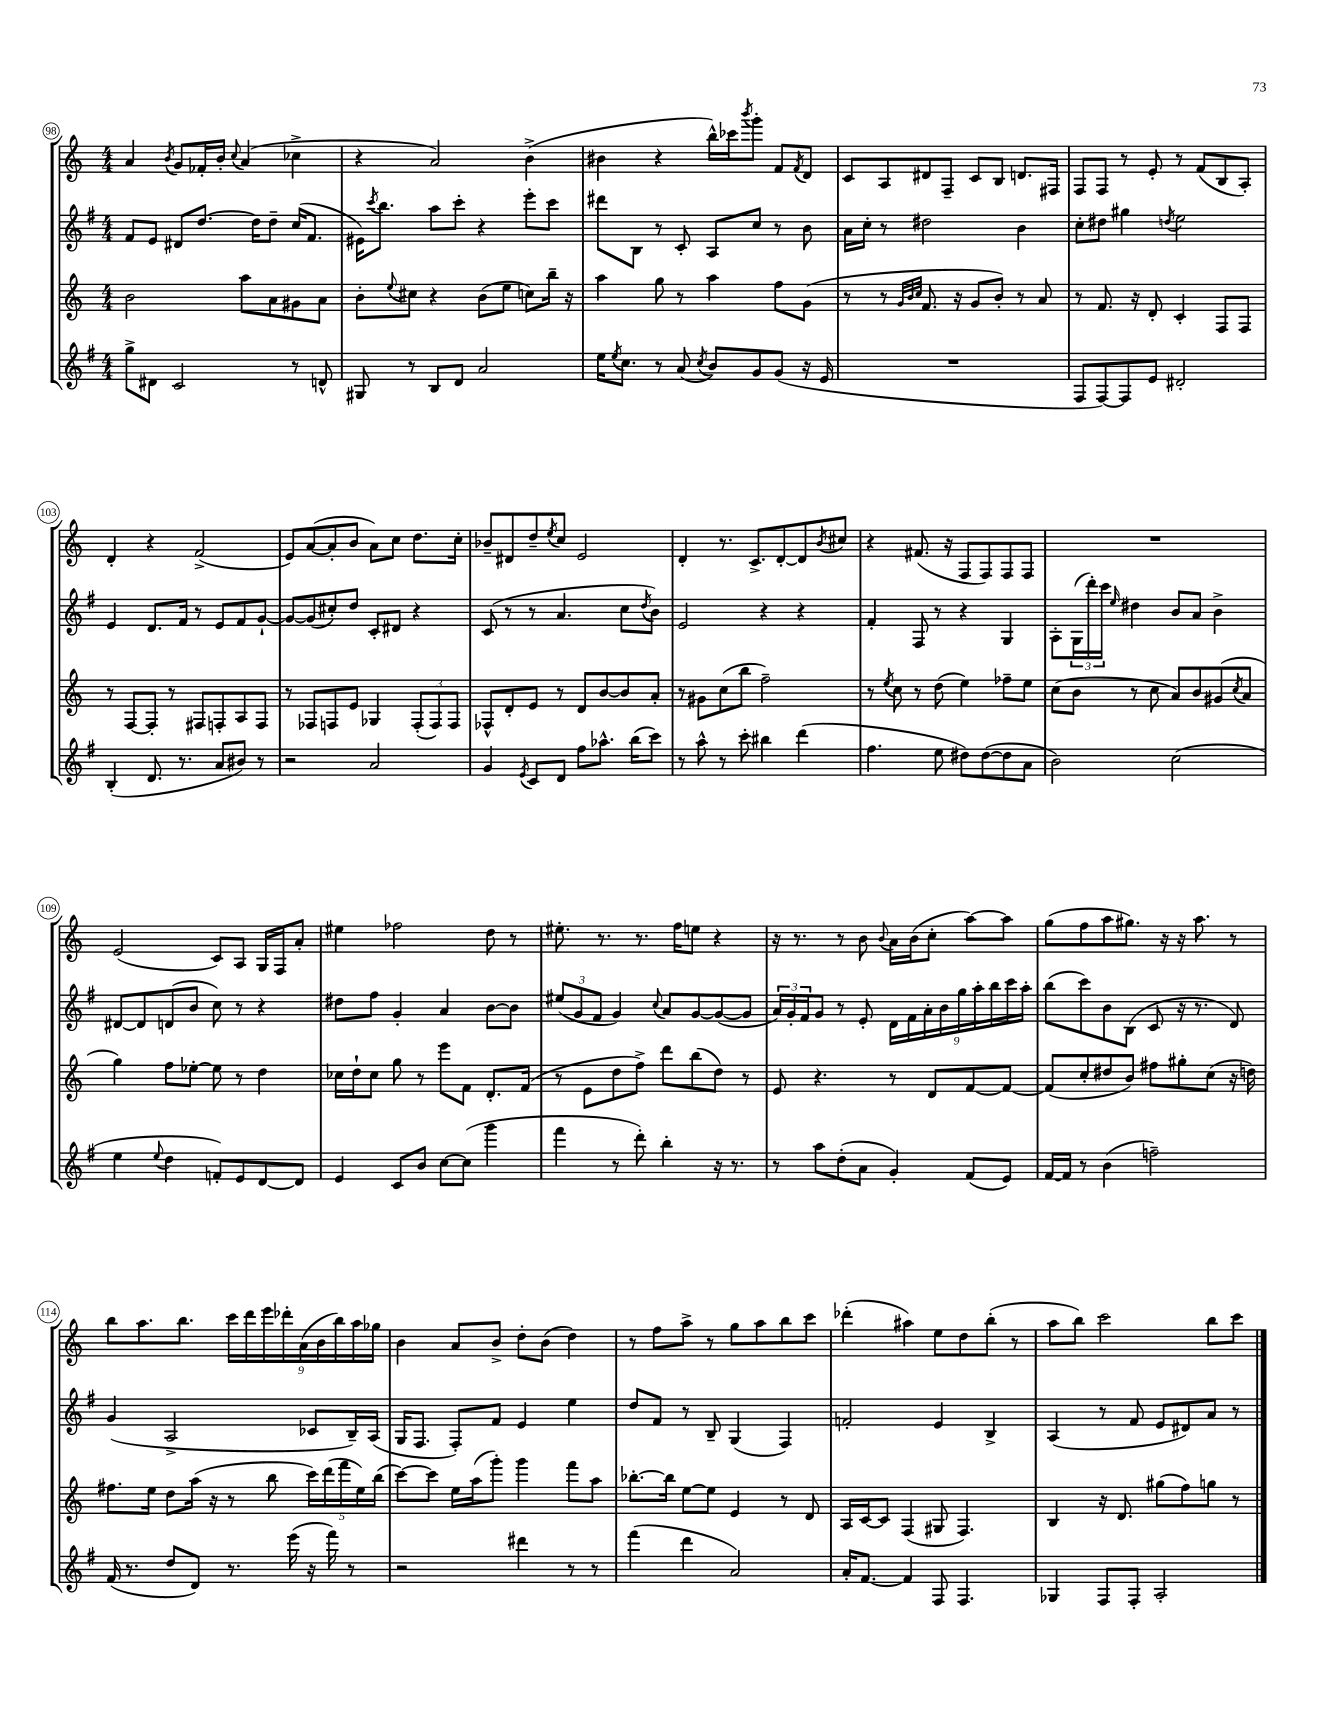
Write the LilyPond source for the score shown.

<<
\new StaffGroup <<
\new Staff = "s0" {
    \clef treble \key c \major \numericTimeSignature \time 4/4
    a'4 \acciaccatura { b'8 } g'8 fes'16-. b'16-. \appoggiatura { c''8 } a'4( ces''4-> |
    r4 a'2) b'4->( |
    bis'4 r4 b''16-^) ces'''16 \acciaccatura { b'''8 } g'''8-. f'8 \acciaccatura { f'8 } d'8 |
    c'8 a8 dis'8 f8-- c'8 b8 d'8. fis16 |
    f8 f8 r8 e'8-. r8 f'8( b8 a8-.) |
    d'4-. r4 f'2->( |
    e'8) a'8~( a'8-. b'8 a'8) c''8 d''8. c''16-. |
    bes'8-- dis'8 d''8-- \acciaccatura { e''8 } c''8 e'2 |
    d'4-. r8. c'8.-> d'8~-. d'8 \acciaccatura { b'8 } cis''8 |
    r4 fis'8.( r16 f8 f8) f8 f8 |
    R1 |
    e'2( c'8) a8 g16 f16 a'8-. |
    eis''4 fes''2 d''8 r8 |
    eis''8.-. r8. r8. f''16 e''8 r4 |
    r16 r8. r8 b'8 \appoggiatura { b'8 } a'16 b'16( c''8-. a''8~) a''8 |
    g''8( f''8 a''8 gis''8.) r16 r16 a''8. r8 |
    b''8 a''8. b''8. \tuplet 9/8 { c'''16 d'''16 e'''16 des'''16-. a'16( b'16 b''16) a''16 ges''16 } |
    b'4 a'8 b'8-> d''8-. b'8( d''4) |
    r8 f''8 a''8-> r8 g''8 a''8 b''8 c'''8 |
    des'''4-.( ais''4) e''8 d''8 b''8-.( r8 |
    a''8 b''8) c'''2 b''8 c'''8 \bar "|." |
}
\new Staff = "s1" {
    \clef treble \key g \major \numericTimeSignature \time 4/4
    fis'8 e'8 dis'8 d''8.~ d''16 d''8-- c''16( fis'8. |
    eis'16) \acciaccatura { c'''8 } b''8. a''8 c'''8-. r4 e'''8-. c'''8 |
    dis'''8 b8 r8 c'8-. a8 c''8 r8 b'8 |
    a'16 c''16-. r8 dis''2 b'4 |
    c''8-. dis''8 gis''4 \acciaccatura { d''8 } e''2 |
    e'4 d'8. fis'16 r8 e'8 fis'8 g'8~-! |
    g'8~ g'8( cis''8-.) d''8 c'8-. dis'8 r4 |
    c'8( r8 r8 a'4. c''8 \acciaccatura { d''8 } b'8) |
    e'2 r4 r4 |
    fis'4-. fis8 r8 r4 g4 |
    a8-. \tuplet 3/2 { g16( d'''16-.) c'''16 } \grace { e''16 } dis''4 b'8 a'8 b'4-> |
    dis'8~ dis'8 d'8( b'8 c''8) r8 r4 |
    dis''8 fis''8 g'4-. a'4 b'8~ b'8 |
    \tuplet 3/2 { eis''8( g'8 fis'8 } g'4) \appoggiatura { c''8 } a'8 g'8~ g'8~( g'8 |
    \tuplet 3/2 { a'16) g'16-. fis'16 } g'8 r8 e'8-. \tuplet 9/8 { d'16 fis'16 a'16-. b'16 g''16 a''16-. b''16 c'''16 a''16-. } |
    b''8( c'''8) b'8 b8( c'8 r16 r8. d'8) |
    g'4( a2-> ces'8 b16--) a16( |
    g16 fis8. fis8-.) fis'8 e'4 e''4 |
    d''8 fis'8 r8 b8-- g4( fis4) |
    f'2-. e'4 b4-> |
    a4( r8 fis'8 e'8 dis'8) a'8 r8 \bar "|." |
}
\new Staff = "s2" {
    \clef treble \key c \major \numericTimeSignature \time 4/4
    b'2 a''8 a'8 gis'8 a'8 |
    b'8-. \appoggiatura { e''8 } cis''8 r4 b'8( e''8 c''8) b''16-- r16 |
    a''4 g''8 r8 a''4 f''8 g'8( |
    r8 r8 \grace { g'32 b'32 c''32 } f'8. r16 g'8 b'8-.) r8 a'8 |
    r8 f'8. r16 d'8-. c'4-. f8 f8 |
    r8 f8~ f8-. r8 fis8 f8-. a8 f8 |
    r8 fes8 f8 e'8 ges4 \tuplet 3/2 { f8-.( f8) f8 } |
    fes8-^ d'8-. e'8 r8 d'8 b'8~ b'8 a'8-. |
    r8 gis'8 c''8( b''8 f''2--) |
    r8 \acciaccatura { e''8 } c''8 r8 d''8( e''4) fes''8-- e''8 |
    c''8( b'8 r8 c''8 a'8) b'8 gis'8( \acciaccatura { c''8 } a'8 |
    g''4) f''8 ees''8~-. ees''8 r8 d''4 |
    ces''16 d''16-! ces''8 g''8 r8 e'''8 f'8 d'8.-. f'16( |
    r8 e'8 d''8 f''8->) d'''8 b''8( d''8) r8 |
    e'8 r4. r8 d'8 f'8~ f'8~ |
    f'8( c''8-. dis''8 b'8) fis''8 gis''8-. c''8( r16 d''16) |
    fis''8. e''16 d''8 a''16( r16 r8 b''8 \tuplet 5/4 { c'''16) d'''16( f'''16 e''16) b''16( } |
    c'''8~) c'''8 e''16 a''16( g'''8-.) g'''4 f'''8 a''8 |
    bes''8.~-. bes''16 e''8~ e''8 e'4 r8 d'8 |
    a16 c'16~ c'8 f4( gis8 f4.) |
    b4 r16 d'8. gis''8( f''8) g''8 r8 \bar "|." |
}
\new Staff = "s3" {
    \clef treble \key g \major \numericTimeSignature \time 4/4
    g''8-> dis'8 c'2 r8 d'8-^ |
    gis8 r8 b8 d'8 a'2 |
    e''16 \acciaccatura { e''8 } c''8. r8 a'8( \acciaccatura { c''8 } b'8) g'8 g'8( r16 e'16 |
    R1 |
    fis8 fis8~) fis8 e'8 dis'2-. |
    b4-.( d'8. r8. a'8 bis'8) r8 |
    r2 a'2 |
    g'4 \acciaccatura { e'8 } c'8 d'8 fis''8 aes''8.-^ b''16( c'''8) |
    r8 a''8-^ r8 c'''8-. bis''4 d'''4( |
    fis''4. e''8 dis''8) dis''8~( dis''8 a'8 |
    b'2) c''2( |
    e''4 \appoggiatura { e''8 } d''4 f'8-.) e'8 d'8~ d'8 |
    e'4 c'8 b'8 c''8~ c''8( g'''4 |
    fis'''4 r8 d'''8-.) b''4-. r16 r8. |
    r8 a''8 d''8-.( a'8 g'4-.) fis'8( e'8) |
    fis'16~ fis'16 r8 b'4( f''2--) |
    fis'16( r8. d''8 d'8) r8. e'''16( r16 fis'''16) r8 |
    r2 dis'''4 r8 r8 |
    fis'''4( d'''4 a'2) |
    a'16-. fis'8.~ fis'4 fis8 fis4. |
    ges4 fis8 fis8-. a2-. \bar "|." |
}
>>
>>
\layout { \context { \Score currentBarNumber = #98 \override BarNumber.stencil = #(make-stencil-circler 0.1 0.3 ly:text-interface::print) } }
